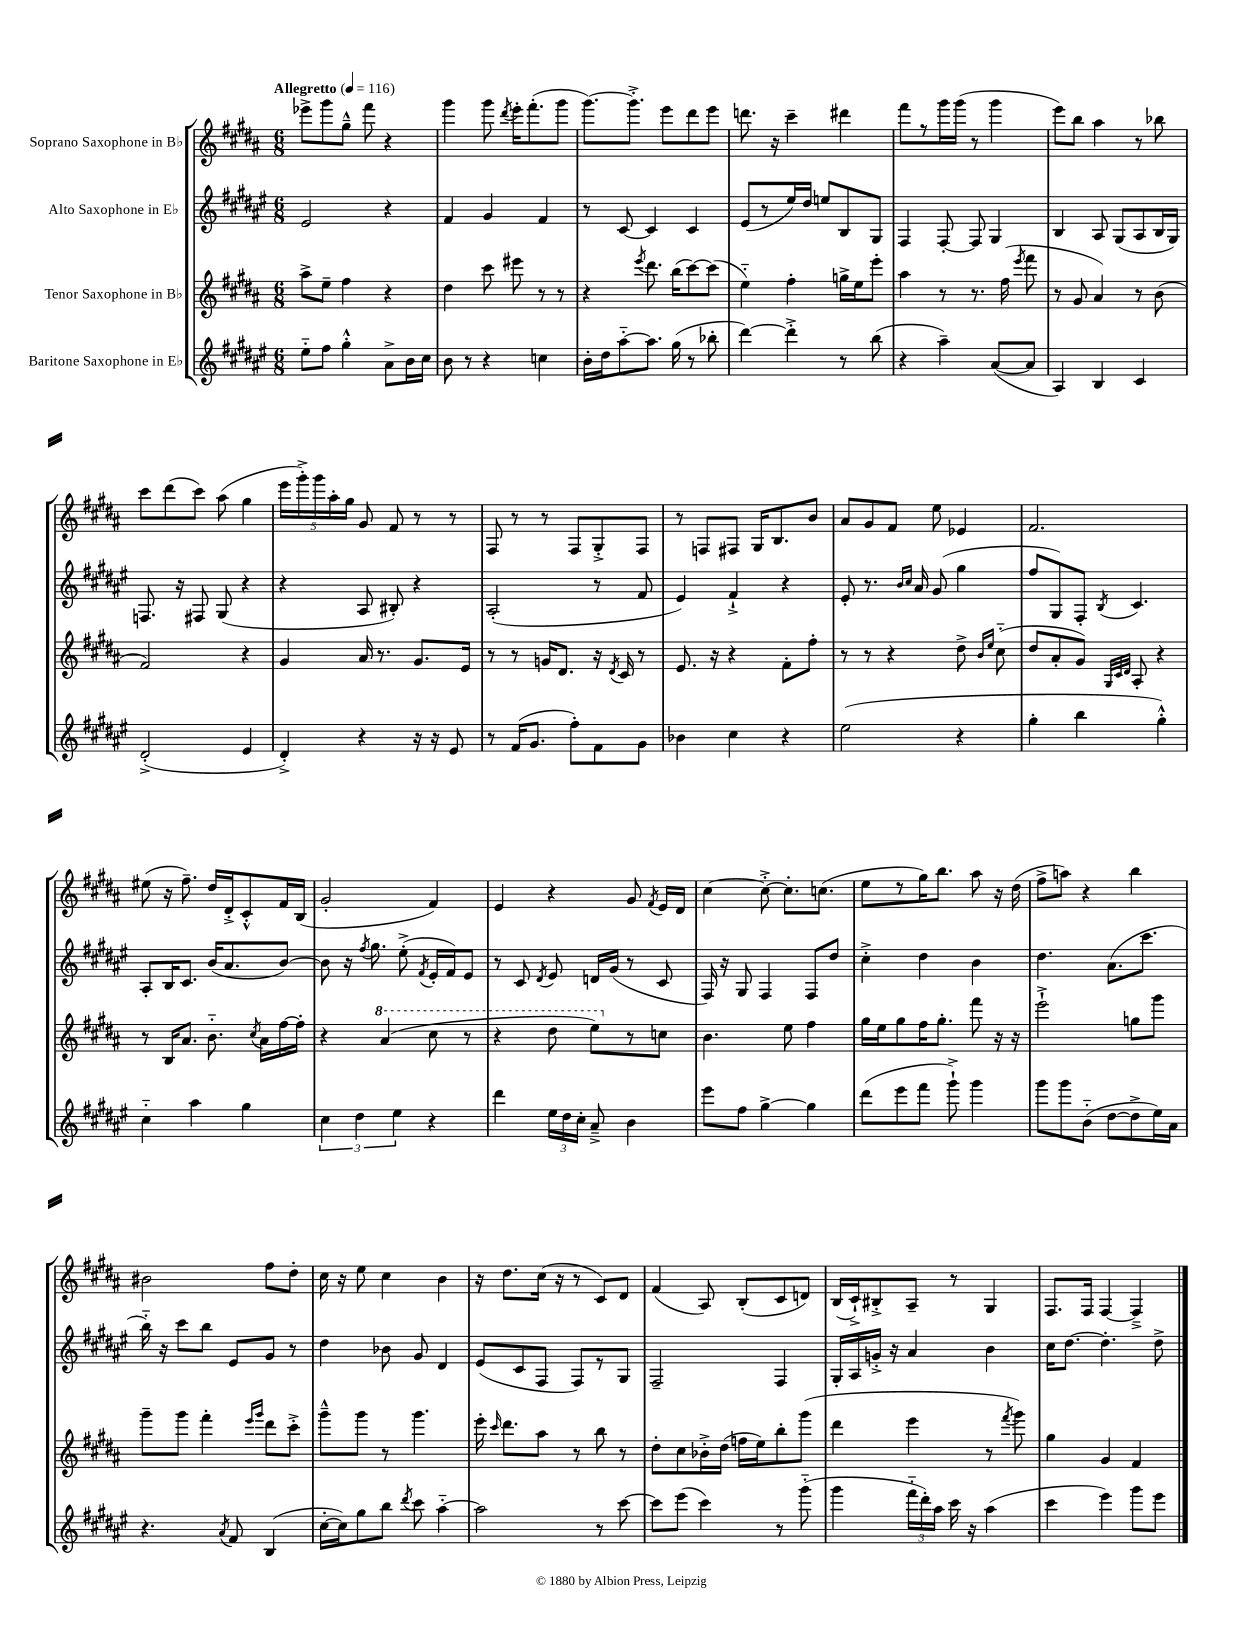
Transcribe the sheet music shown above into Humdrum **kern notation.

**kern	**kern	**kern	**kern
*part4	*part3	*part2	*part1
*staff4	*staff3	*staff2	*staff1
*I"Baritone Saxophone in E♭	*I"Tenor Saxophone in B♭	*I"Alto Saxophone in E♭	*I"Soprano Saxophone in B♭
*clefG2	*clefG2	*clefG2	*clefG2
*k[f#c#g#d#a#e#]	*k[f#c#g#d#a#]	*k[f#c#g#d#a#e#]	*k[f#c#g#d#a#]
*M6/8	*M6/8	*M6/8	*M6/8
*MM116	*MM116	*MM116	*MM116
=1	=1	=1	=1
!	!	!	!LO:TX:a:B:t=Allegretto
8ee#\L	8aa#^\L	2e#/	8eee-X^\L
8ff#\J	8ee~\J	.	8ggg#\
4gg#'^^\	4ff#\	.	8gg#~^^\J
.	.	.	8fff#\
8a#^\L	4r	4r	4r
16b\L	.	.	.
16cc#\JJ	.	.	.
=2	=2	=2	=2
8b\	4dd#\	4f#/	4ggg#\
8r	.	.	.
4r	8ccc#\	4g#/	8ggg#\
.	.	.	8qddd#/
.	8eee#X\	.	16eee'\KL
.	.	.	(8.fff#'\
4ccn\	8r	4f#/	.
.	8r	.	8ggg#\J
=3	=3	=3	=3
16b'\LL	4r	8r	[8.ggg#\L)
16dd#\J	.	.	.
[8aa#\	.	[8c#/	.
.	.	.	8.ggg#'^\J]
.	8qeee/	.	.
8.aa#\J]	8.ddd#\	4c#/]	.
.	.	.	8eee\L
(16gg#\	(16bb\KL	.	.
8r	[8ccc#\)	4c#/	8ddd#\
8bb-X'\	(8ccc#\J]	.	8eee\J
=4	=4	=4	=4
[4ddd#\)	4ee\)	(8e#/L	8.dddn\
.	.	8r	.
.	.	.	16r
4ddd#'^\]	4ff#'\	16ee#/L)	4ccc#~\
.	.	16dd#/JJ	.
.	.	8een/L	.
8r	16ggn^\LL	8B/	4ddd#X\
.	16ee\J	.	.
(8bb\	8eee'\J	8G#/J	.
=5	=5	=5	=5
4r	4aa#\	4F#/	8fff#\L
.	.	.	8r
4aa#~\)	8r	[8F#'/	16ggg#\L
.	.	.	(16ggg#\JJ
.	8.r	8F#/]	8r
([8a#/L	.	4G#/	4ggg#\
.	(16ff#\	.	.
.	8qeee/	.	.
8a#/J]	8fff#\	.	.
=6	=6	=6	=6
4A#/)	8r	4B/	8eee\L)
.	8g#/	.	8bb\J
4B/	4a#/)	8A#/	4aa#\
.	.	(8G#/L	.
4c#/	8r	8A#/	8r
.	(8b\	16B/L	8bb-X\
.	.	16G#/JJ)	.
!!LO:LB:g=z
=7	=7	=7	=7
(2d#'^/	2f#/)	8.Fn/	8ccc#\L
.	.	.	(8ddd#\
.	.	16r	.
.	.	8F#X/	8ccc#\J)
.	.	(8G#/	(8aa#\
4e#/	4r	4r	4gg#\
=8	=8	=8	=8
4d#'^/)	4g#/	4r	20eee\LL
.	.	.	20ggg#'^\)
.	.	.	20ggg#\
.	.	.	20aa#'\
.	.	.	20gg#\JJ
4r	16a#/	8A#/	8g#/
.	8.r	.	.
.	.	8B#X'/)	8f#/
16r	8.g#/L	4r	8r
16r	.	.	.
8e#/	.	.	8r
.	16e/Jk	.	.
=9	=9	=9	=9
8r	8r	(2A#'/	8F#/
(16f#/KL	8r	.	8r
8.g#/J	.	.	.
.	16gn/KL	.	8r
.	8.d#/J	.	.
8ff#'\L)	.	.	8F#/L
8f#\	16r	8r	8G#'^/
.	8qd#/	.	.
.	16c#/	.	.
8g#\J	8r	8f#/	8F#/J
=10	=10	=10	=10
4b-X\	8.e/	4e#/)	8r
.	.	.	8Fn/L
.	16r	.	.
4cc#\	4r	4f#`^/	8F#X/J
.	.	.	16G#/KL
.	.	.	8.B/
4r	8f#'\L	4r	.
.	8ff#'\J	.	8b/J
=11	=11	=11	=11
(2ee#\	8r	8e#'/	8a#/L
.	8r	8.r	8g#/
.	4r	.	8f#/J
.	.	16qqb/LL	.
.	.	16qqcc#/JJ	.
.	.	16a#/	.
.	.	(8g#/	8ee\
4r	8dd#^\	4gg#\	4e-X/
.	16qqb/LL	.	.
.	16qqee/JJ	.	.
.	(8cc#\	.	.
=12	=12	=12	=12
4gg#'\	8dd#/L	8ff#/L	2.f#/
.	8a#'/	8G#/)	.
4bb\	8g#/J)	8F#'/J	.
.	32qqG#/LLL	.	.
.	32qqc#/	.	.
.	32qqd#/JJJ	8qB/	.
.	8A#'/	4.c#/	.
4gg#'^^\)	4r	.	.
!!LO:LB:g=z
=13	=13	=13	=13
4cc#\	8r	8A#'/L	(8ee#X\
.	16B/KL	16B/K	16r
.	8.a#/J	8.c#/J	8.ff#~\)
4aa#\	.	.	.
.	8.b\	(16b/KL	16dd#/LL
.	.	8.a#/	16d#'^/J
4gg#\	.	.	8c#'^^/
.	8qcc#/	.	.
.	16a#\LL	.	.
.	[16ff#\	[8b/J)	16f#/L
.	16ff#'\JJ]	.	(16B/JJ
=14	=14	=14	=14
6cc#\	4r	8b\]	2g#'/
.	.	16r	.
6dd#\	.	.	.
.	.	8qff#/	.
.	.	8.gg#\	.
*	*8va	*	*
.	(4aa#/	.	.
6ee#\	.	.	.
.	.	(8ee#'^\	.
.	.	8qf#/	.
4r	8ccc#\	16e#'/LL	4f#/)
.	.	16f#/J)	.
.	8r	8e#/J	.
=15	=15	=15	=15
4ddd#\	4r	8r	4e/
.	.	8c#/	.
.	.	8qd#/	.
24ee#\LL	8ddd#\	8e#/	4r
24dd#\	.	.	.
24cc#'\JJ	.	.	.
8a#~^/	8eee\L)	16dn/LL	.
.	.	(16g#/JJ	.
*	*X8va	*	*
4b\	8r	8r	8g#/
.	.	.	8qf#/
.	8ccn\J	8c#/	16e/LL
.	.	.	16d#/JJ
=16	=16	=16	=16
8eee#\L	4.b\	16F#/)	[4cc#\
.	.	16r	.
8ff#\J	.	8G#/	.
[4gg#^\	.	4F#/	8cc#'^\_
.	8ee\	.	8.cc#'\L]
4gg#\]	4ff#\	8F#/L	.
.	.	.	(8.ccn\J
.	.	8dd#/J	.
=17	=17	=17	=17
(8ddd#\L	16gg#\LL	4cc#'^\	8ee\L
.	16ee\J	.	.
8eee#\	8gg#\	.	8r
8fff#\J	16ff#\K	4dd#\	16gg#\K)
.	8.gg#'\J	.	8.bb\J
8ggg#`^\)	.	.	.
4ggg#\	8fff#\	4b\	8aa#\
.	16r	.	16r
.	16r	.	(16dd#\
=18	=18	=18	=18
8ggg#\L	2eee`^\	4.dd#\	8ff#^\L
8ggg#\	.	.	8aan\J)
(8b\J	.	.	4r
[8dd#\L	.	(8.a#\L	.
8dd#^\]	8ggn\L	.	4bb\
.	.	8.ccc#\J	.
16ee#\L)	8ggg#\J	.	.
16a#\JJ	.	.	.
!!LO:LB:g=z
=19	=19	=19	=19
4.r	8ggg#~\L	16bb\)	2b#X\
.	.	16r	.
.	8ggg#\J	8ccc#\L	.
.	4fff#'\	8bb\J	.
8qa#/	.	.	.
8f#/	.	8e#/L	.
.	16qqeee/LL	.	.
.	16qqggg#/JJ	.	.
(4B/	8ddd#\L	8g#/J	8ff#\L
.	8ccc#'^\J	8r	8dd#'\J
=20	=20	=20	=20
[16cc#'\LL	8ggg#~^^\L	4dd#\	16cc#\
16cc#\J])	.	.	16r
8gg#\	8ggg#\J	.	8ee\
8bb\J	8r	8b-X\	4cc#\
8qddd#/	.	.	.
8ccc#\	4.ggg#\	8g#/	.
[4aa#\	.	4d#/	4b\
=21	=21	=21	=21
2aa#\]	16eee'\	(8e#/L	16r
.	16qqccc#/	.	.
.	8.ddd#\L	.	8.dd#\L
.	.	8c#/	.
.	8aa#\J	8F#/J	(16cc#\Jk
.	.	.	16r
.	8r	8F#/L)	8r
8r	8bb\	8r	8c#/L)
[8ccc#\	8r	8G#/J	8d#/J
=22	=22	=22	=22
8ccc#\L]	8dd#'\L	2F#~/	(4f#/
(8eee#\J	8cc#\	.	.
4ccc#\)	16b-X'^\L	.	8A#/)
.	(16dd#\JJ	.	.
.	16ffn\LL	.	(8B'/L
.	16ee\J)	.	.
8r	8bb'\	4F#/	8c#/
(8ggg#\	(8ggg#\J	.	8dn/J)
=23	=23	=23	=23
4ggg#\	4ddd#\	16G#'/LL	(16B/LL
.	.	16A#/	16c#`^/J)
.	.	16gn'^/JJ	8B#X'^/
.	.	16r	.
24fff#\LL	4eee\	4a#/	8A#~/J
24ddd#'\)	.	.	.
24aa#\JJ	.	.	.
16ccc#\	.	.	8r
16r	.	.	.
(4aa#\	8r	4b\	4G#/
.	8qfff#/	.	.
.	8ggg#\)	.	.
=24	=24	=24	=24
4ccc#\	4gg#\	16cc#\KL	8.F#/L
.	.	[8.dd#\J	.
.	.	.	16F#/Jk
4eee#\)	4g#/	4.dd#'\]	[4F#/
8ggg#\L	4f#/	.	4F#~^/]
8eee#\J	.	8dd#^\	.
==	==	==	==
*-	*-	*-	*-
